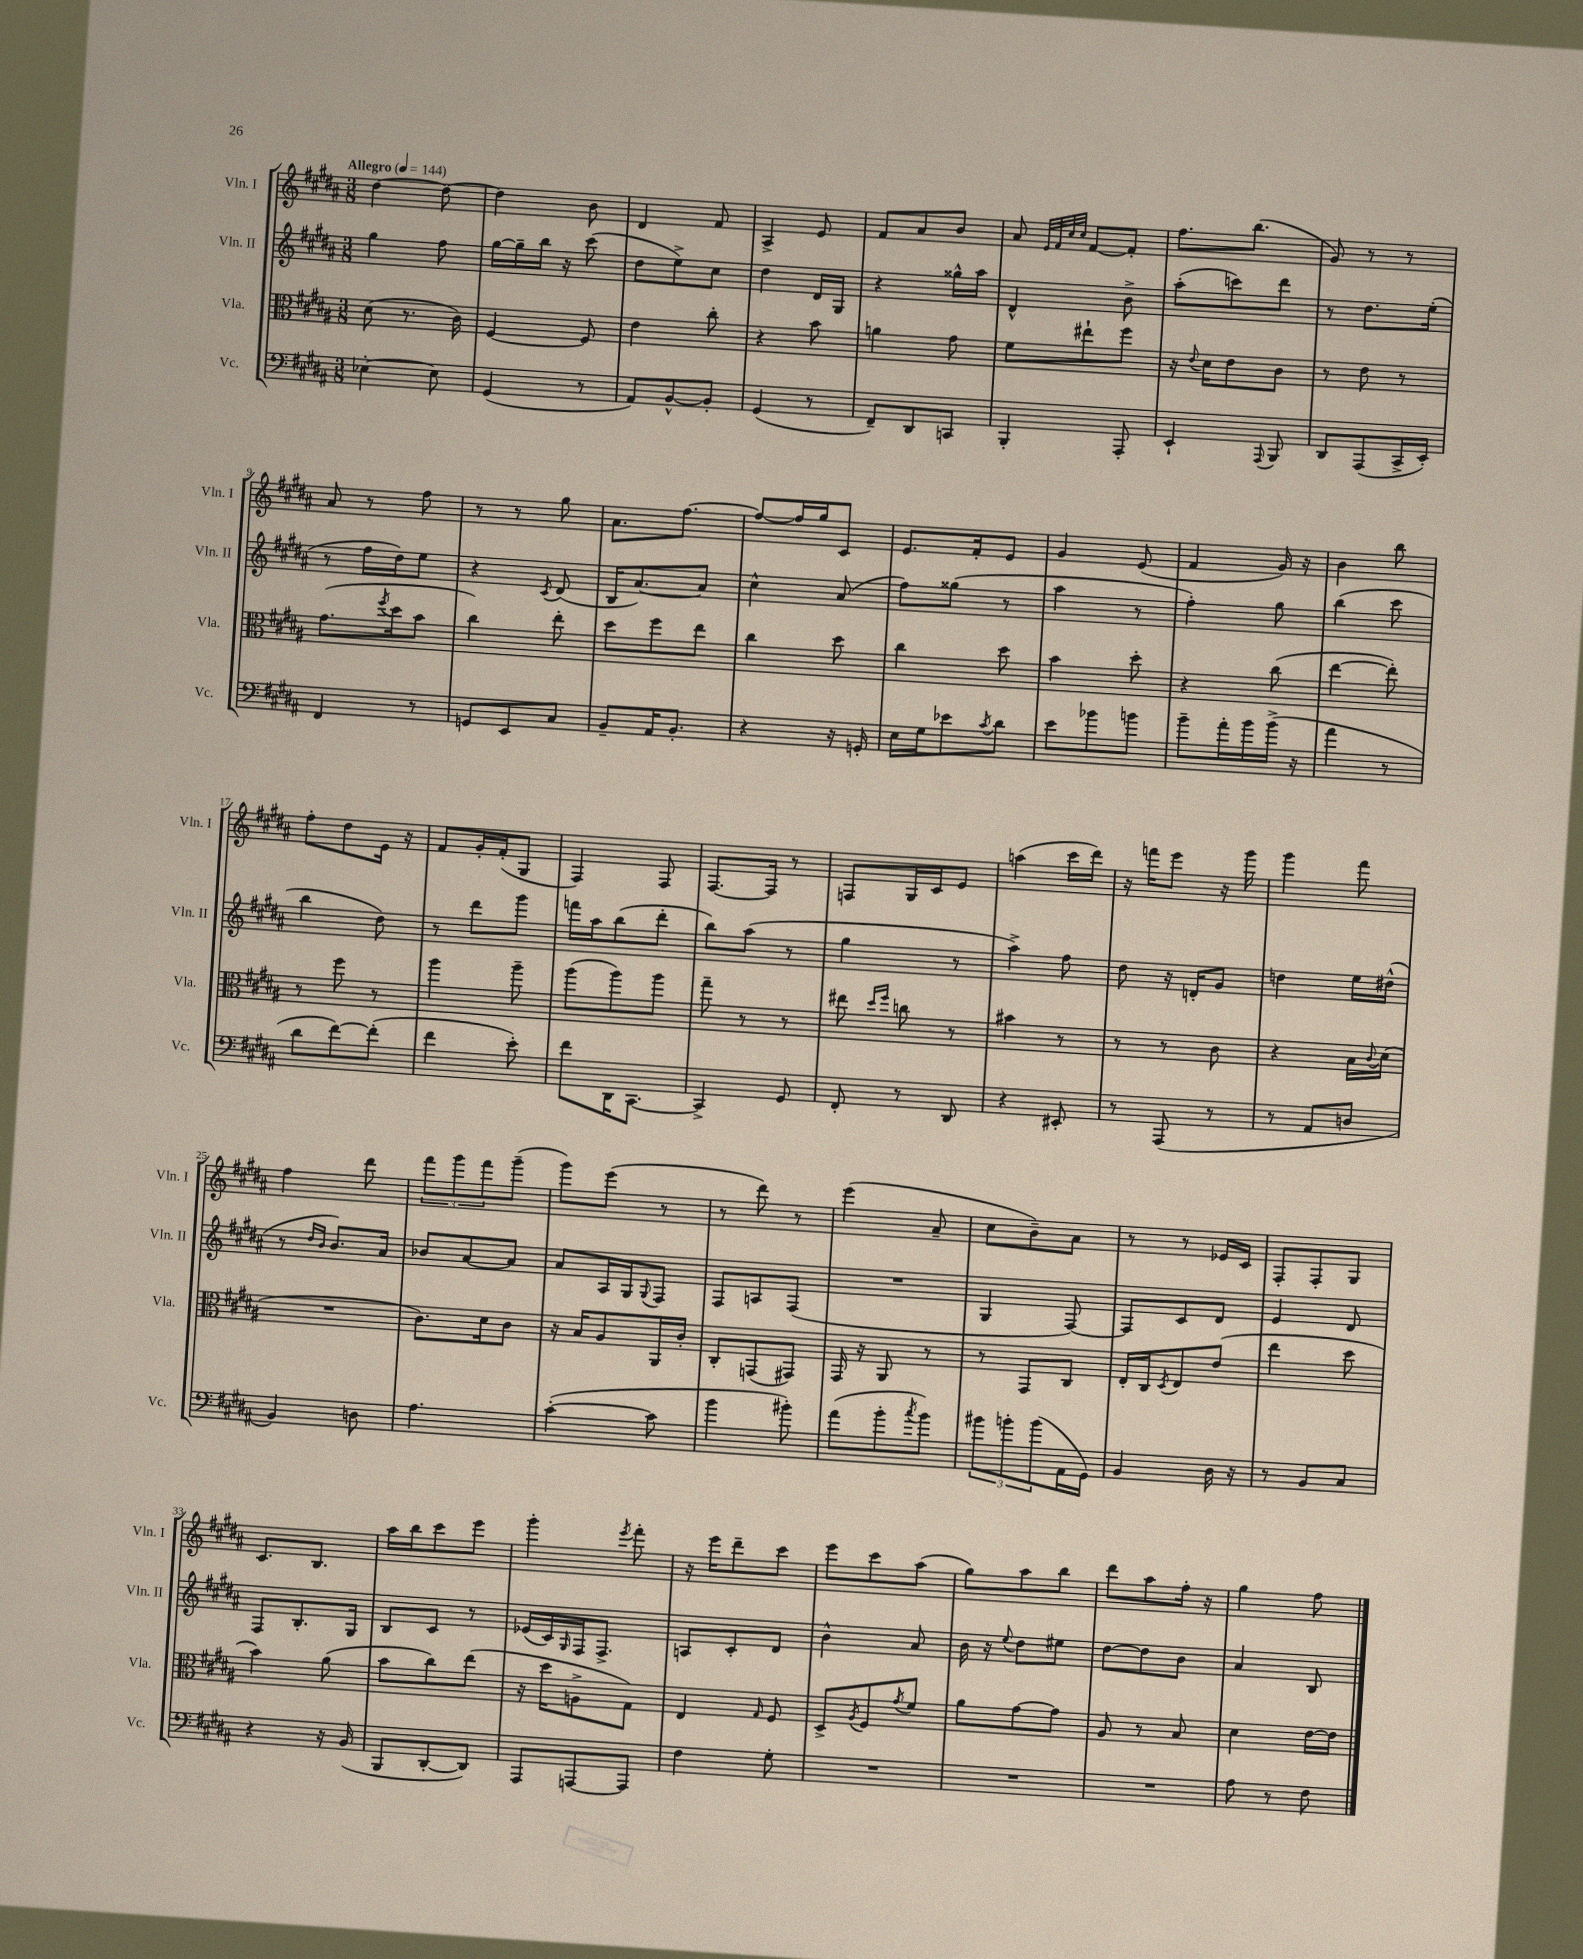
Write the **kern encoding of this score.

**kern	**kern	**kern	**kern
*staff4	*staff3	*staff2	*staff1
*clefF4	*clefC3	*clefG2	*clefG2
*k[f#c#g#d#a#]	*k[f#c#g#d#a#]	*k[f#c#g#d#a#]	*k[f#c#g#d#a#]
*M3/8	*M3/8	*M3/8	*M3/8
*MM144	*MM144	*MM144	*MM144
[4E-'	(8d#	4gg#	[4dd#
.	8.r	.	.
8E-]	.	8ff#	8dd#_
.	16c#)	.	.
=	=	=	=
(4GG#	[4F#	[16gg#	4dd#]
.	.	16gg#~]	.
.	.	16bb	.
.	.	16r	.
8r	8F#]	(8ccc#	8b
=	=	=	=
8AA#)	4e	8dd#	4d#
[8BB^^	.	8ee^)	.
8BB']	8cc#'	8cc#	8f#
=	=	=	=
(4GG#	4r	4dd#	4A#^
8r	8b	16d#	8e
.	.	16G#	.
=	=	=	=
8FF#~)	4a	4r	8f#
8DD#	.	.	8a#
8CC	8g#	16gg##^^	8b
.	.	16aa#	.
=	=	=	=
4BBB'	8f#	4d#^^	8a#
.	.	.	32qqe
.	.	.	32qqf#
.	.	.	32qqcc#
.	.	.	32qqcc#
.	8ee#`	.	[8f#
8AAA#'	8ff#	8b^	8f#']
=	=	=	=
4EE`	16r	(8aa#'	8.ff#
.	8qqe	.	.
.	16d#	.	.
.	8e	8ccc)	.
.	.	.	(8.bb
8qqAAA#	.	.	.
8BBB	8c#	8ddd#	.
=	=	=	=
8DD#	8r	8r	8g#)
(8AAA#	8e	8.dd#	8r
16CC#^	8r	.	8r
16EE')	.	(16ee'	.
=	=	=	=
4FF#	(8.g#	8r	8a#
.	.	16ff#	8r
.	8qff#	.	.
.	16dd#	16dd#)	.
8r	8b	8ee	8ff#
=	=	=	=
8GG	4cc#)	4r	8r
8EE	.	.	8r
.	.	8qc#	.
8C#	8ee'	(8d#	8gg#
=	=	=	=
8BB~	8dd#	16B	8.a#
.	.	[8.a#)	.
16AA#	8ff#	.	.
8.BB'	.	.	[8.ff#
.	8ee	8a#]	.
=	=	=	=
4r	4cc#	4cc#^^	8ff#_
.	.	.	16ff#]
.	.	.	16gg#
16r	8dd#	(8a#	8c#
16GG'	.	.	.
=	=	=	=
16E	4cc#	8ff#)	8.e
16G#	.	.	.
8e-	.	(8gg##	.
.	.	.	16f#'
8qc#	.	.	.
8d#	8dd#	8r	8e
=	=	=	=
8e	4b	4aa#	4g#
8b-	.	.	.
8b	8dd#'	8r	(8e
=	=	=	=
8b~	4r	4ff#')	4f#
16a#'	.	.	.
16b	.	.	.
(16b^	(8cc#	8gg#	16g#)
16r	.	.	16r
=	=	=	=
4a#	[4ee	(4bb	4b
8r	8ee'])	8ccc#	8bb
=	=	=	=
8d#	8r	4bb	8ff#'
[8f#)	8ff#	.	8dd#
(8f#']	8r	8dd#)	16e
.	.	.	16r
=	=	=	=
4f#	4aa#	8r	8f#
.	.	8ddd#	16g#'
.	.	.	(16f#'
8e')	8aa#~	8ggg#	8G#
=	=	=	=
8f#	(8aa#	16fff	4F#)
.	.	16aa#	.
16DD#	8aa#)	(8bb	.
[8.CC#	.	.	.
.	8aa#	8ddd#'	8F#
=	=	=	=
4CC#^]	8gg#~	8bb)	[8.F#
.	8r	(8aa#	.
.	.	.	16F#]
8GG#	8r	8r	8r
=	=	=	=
8FF#'	8ee#	4gg#	8F
.	16qqdd#	.	.
.	16qqff#	.	.
8r	8cc	.	16G#
.	.	.	16c#
8DD#	8r	8r	8e
=	=	=	=
4r	4b#	4aa#^)	(4aa
8EE#'	8r	8ff#	16ccc#
.	.	.	16ddd#)
=	=	=	=
8r	8r	8dd#	16r
.	.	.	16fff
(8AAA#	8r	16r	8eee
.	.	16d'	.
8r	8c#	8g#	16r
.	.	.	16ggg#
=	=	=	=
8r	4r	4dd	4ggg#
8AA#	.	.	.
8D	16B	16ee	8fff#
.	8qqc#	.	.
.	(16d#	(16dd#^^	.
=	=	=	=
4BB)	4.r	8r	4ff#
.	.	16qqdd#	.
.	.	16qqb	.
.	.	8.b)	.
8D	.	.	8ddd#
.	.	16a#	.
=	=	=	=
4.A#	8.c#)	8b-	12fff#
.	.	.	12ggg#
.	.	[8a#	.
.	.	.	12fff#
.	16d#	.	.
.	8c#	8a#]	(8ggg#~
=	=	=	=
([4c#'	16r	8a#	8ggg#)
.	16B	.	.
.	8A#	16A#	(8eee
.	.	16G#	.
.	.	8qqG#	.
8c#]	16AA#	8F#	8r
.	16c#'	.	.
=	=	=	=
4b	8C#'	8F#	8r
.	(8GG	8A	8ddd#)
8b#')	8GG#)	(8F#	8r
=	=	=	=
(8a#	16GG#	4.r	(4eee
.	16r	.	.
8b'	8AA#	.	.
8qcc#	.	.	.
8b)	8r	.	8a#~
=	=	=	=
12b#	8r	4G#	8cc#
12b'	.	.	.
.	8GG#	.	8b~)
(12b	.	.	.
16AA#	8C#	[8F#)	8a#
16GG#)	.	.	.
=	=	=	=
4BB	16E'	8F#]	8r
.	16C#	.	.
.	8qD#	.	.
.	8E	8c#	8r
16D#	(8e	8d#	16e-
16r	.	.	16c#
=	=	=	=
8r	4ee	4e	8F#'
8BB	.	.	8F#'
8C#	8dd#	8d#	8G#
=	=	=	=
4r	4b)	8F#	8.c#
.	.	8.B'	.
.	.	.	8.B
16r	(8a#	.	.
(16BB	.	16G#	.
=	=	=	=
8BBB	8b	8B	16aa#
.	.	.	16bb
[8DD#'	8cc#)	8c#	8ccc#
8DD#])	(8ee	8r	8eee
=	=	=	=
8AAA#	16r	(16e-	4ggg#'
.	16dd#	16c#)	.
.	.	16qqG#	.
[8AAA	8A^	16F#	.
.	.	8.F#^	.
.	.	.	8qeee
8AAA]	8G#)	.	8fff#'
=	=	=	=
4F#	4E	8A	16r
.	.	.	16eee
.	.	8c#'	8ddd#~
.	16qqG#	.	.
8G#'	8F#	8d#	8ccc#
=	=	=	=
4.r	8D#^	4b^^	8eee
.	8qA#	.	.
.	8F#	.	8ccc#
.	8qg#	.	.
.	8f#	8a#	(8aa#
=	=	=	=
4.r	8a#	16b	8gg#)
.	.	16r	.
.	.	8qqee	.
.	[8g#	8dd#	8aa#
.	8g#]	8ee#	8bb
=	=	=	=
4.r	8A#	[8dd#	8ddd#
.	8r	8dd#]	8aa#
.	8B	8b	16ff#'
.	.	.	16r
=	=	=	=
8A#	4d#	4a#	4gg#
8r	.	.	.
8F#	[16e	8B	8ff#
.	16e]	.	.
==	==	==	==
*-	*-	*-	*-
